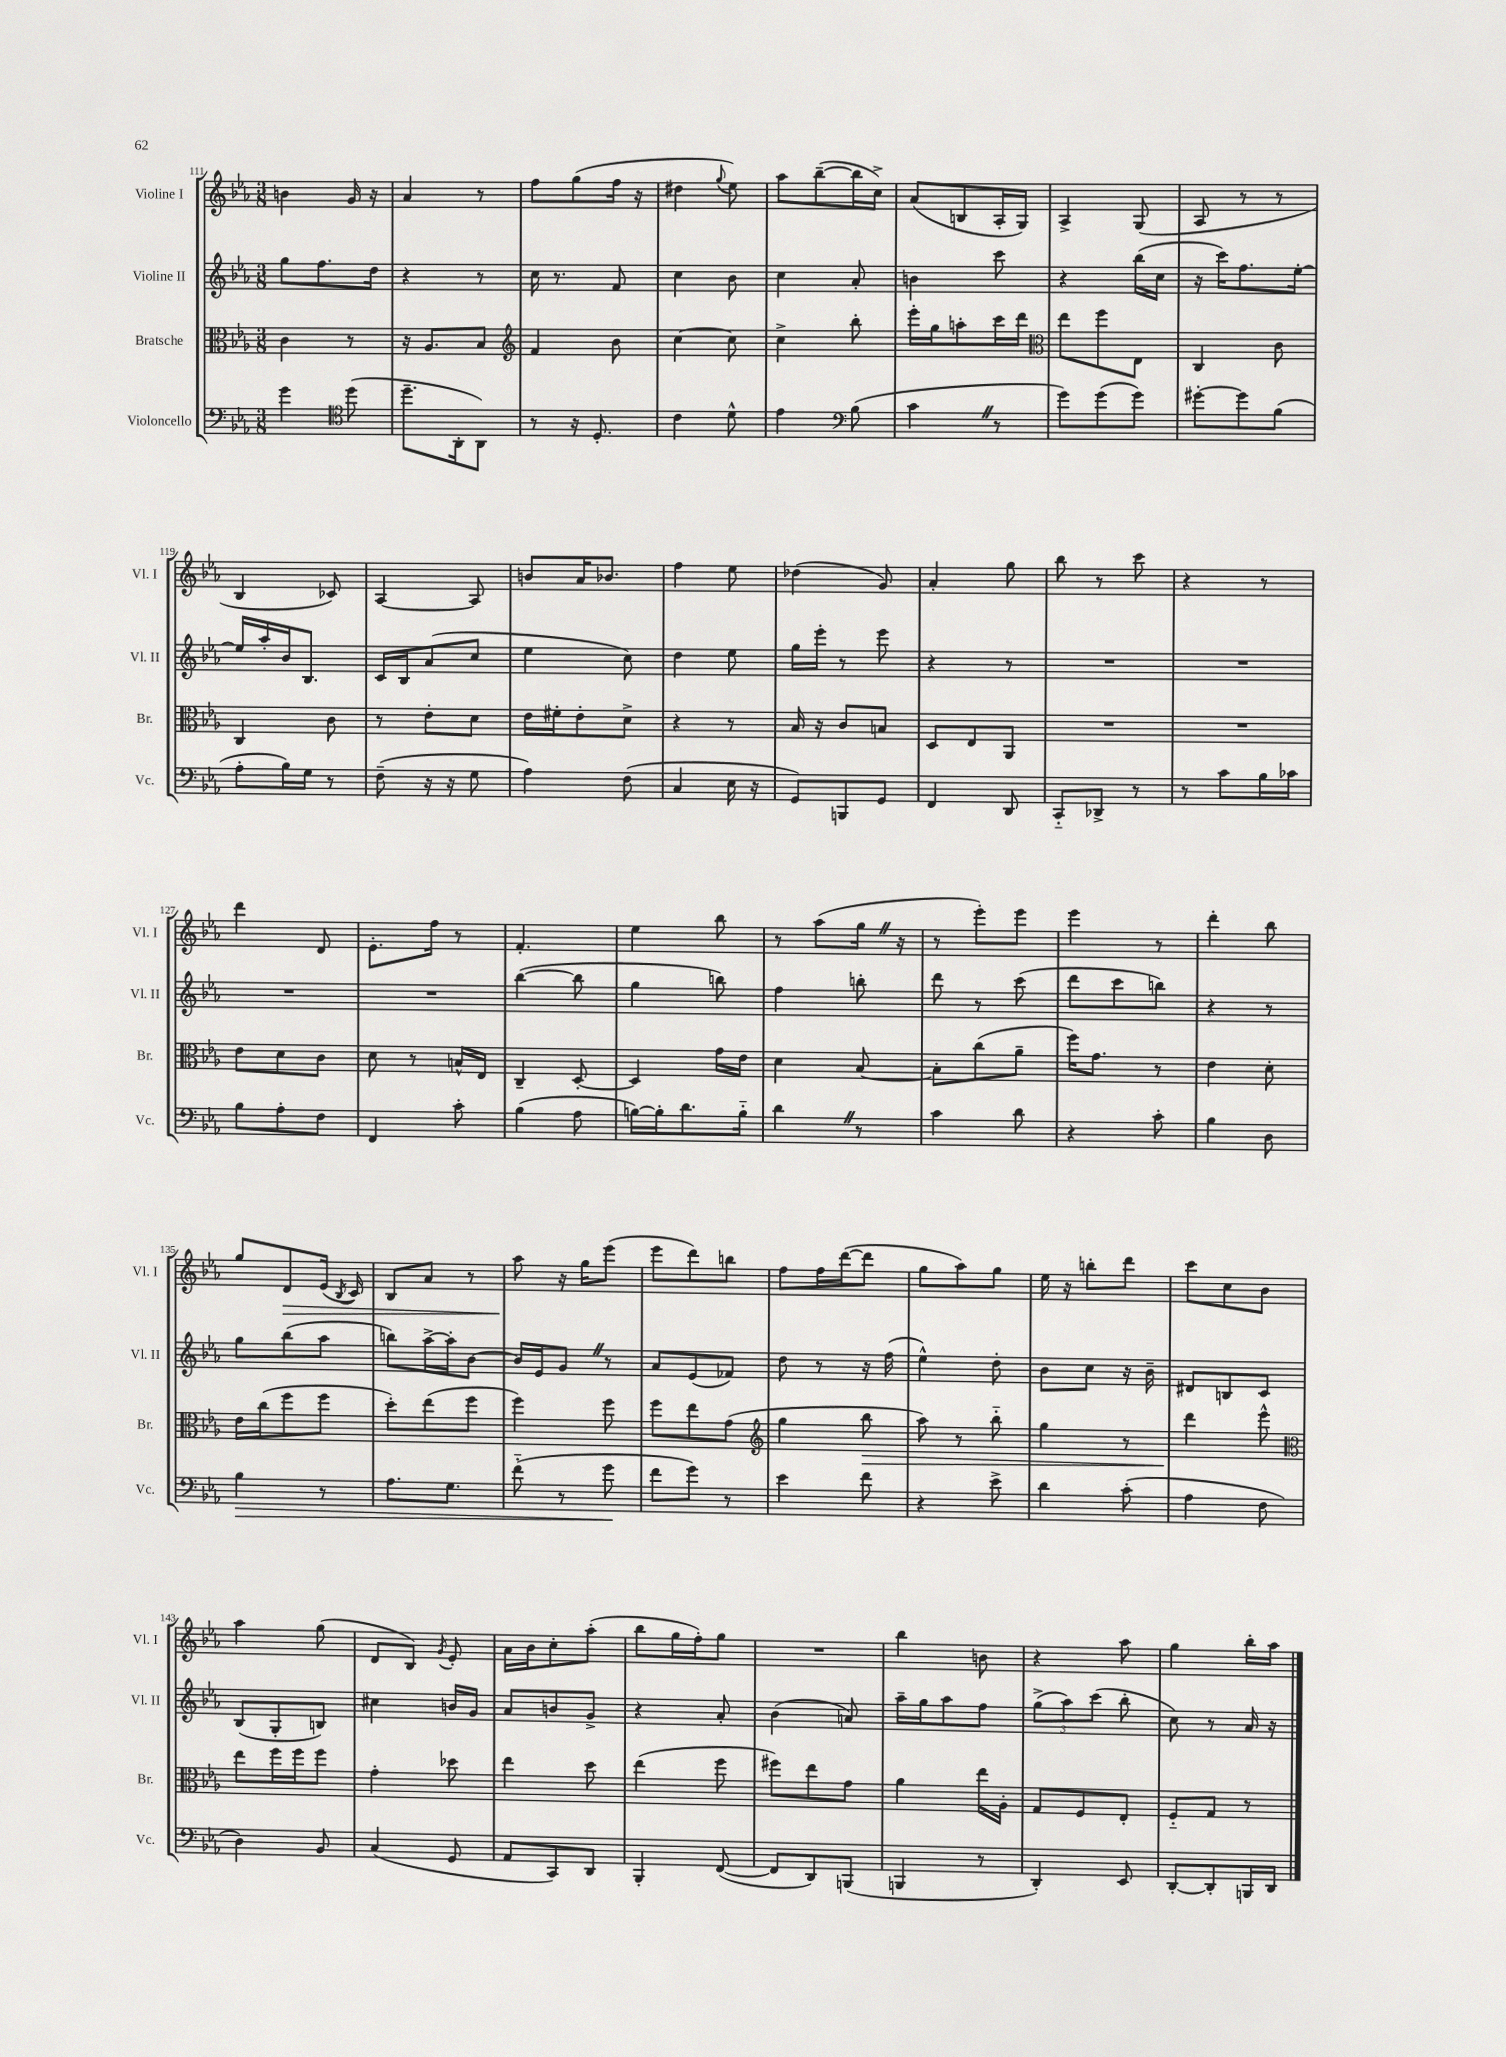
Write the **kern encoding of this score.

**kern	**kern	**kern	**kern
*staff4	*staff3	*staff2	*staff1
*clefF4	*clefC3	*clefG2	*clefG2
*k[b-e-a-]	*k[b-e-a-]	*k[b-e-a-]	*k[b-e-a-]
*M3/8	*M3/8	*M3/8	*M3/8
4g	4c	8gg	4b
.	.	8.ff	.
*clefC4	*	*	*
(8dd	8r	.	16g
.	.	16dd	16r
=	=	=	=
8.dd~	16r	4r	4a-
.	8.A-	.	.
16AA-'	.	.	.
8AA-)	8B-	8r	8r
=	=	=	=
*	*clefG2	*	*
8r	4f	16cc	8ff
.	.	8.r	.
16r	.	.	(8gg
8.D'	.	.	.
.	8b-	8f	16ff
.	.	.	16r
=	=	=	=
4c	[4cc	4cc	4dd#
.	.	.	8qqgg
8d^^	8cc]	8b-	8ee-)
=	=	=	=
4e-	4cc^	4cc	8aa-
.	.	.	([8bb-~
*clefF4	*	*	*
(8B-	8bb-'	8a-'	16bb-]
.	.	.	16cc^)
=	=	=	=
4c	16eee-'	4b	(8a-
.	16gg	.	.
.	8aa'	.	8B
8r	16ccc	8ccc	16A-'
.	16ddd	.	16G)
=	=	=	=
*	*clefC3	*	*
8g)	8ee-	4r	4A-^
(8g	8ff	.	.
8g)	8E-	(16bb-	(8G
.	.	16cc	.
=	=	=	=
[8g#'	4C	16r	8A-
.	.	16ccc)	.
8g#]	.	8.ff	8r
(8B-	8c	.	8r
.	.	[16ee-'	.
=	=	=	=
8A-'	4C	16ee-]	4B-
.	.	16aa-'	.
16B-)	.	16b-	.
16G	.	8.B-	.
8r	8c	.	8c-)
=	=	=	=
(8F~	8r	16c	[4A-
.	.	16B-	.
16r	8e-'	(8a-	.
16r	.	.	.
8G	8d	8cc	8A-]
=	=	=	=
4A-)	16e-	4ee-	8b
.	16f#'	.	.
.	8e-'	.	16a-
.	.	.	8.b-
(8F	8d^	8cc)	.
=	=	=	=
4C	4r	4dd	4ff
16E-	8r	8ee-	8ee-
16r	.	.	.
=	=	=	=
8GG)	16B-	16gg	(4dd-
.	16r	16eee-'	.
8BBB	8c	8r	.
8GG	8B	8eee-	8g)
=	=	=	=
4FF	8D	4r	4a-'
.	8E-	.	.
8DD	8AA-	8r	8gg
=	=	=	=
8CC'~	4.r	4.r	8bb-
8DD-^	.	.	8r
8r	.	.	8ccc
=	=	=	=
8r	4.r	4.r	4r
8c	.	.	.
16B-	.	.	8r
16c-	.	.	.
=	=	=	=
8B-	8e-	4.r	4ddd
8A-'	8d	.	.
8F	8c	.	8d
=	=	=	=
4FF	8d	4.r	8.e-'
.	8r	.	.
.	.	.	16ff
8c'	16B^^	.	8r
.	16E-	.	.
=	=	=	=
(4B-	4C~	([4bb-	4.f'
8A-	[8D'	8bb-]	.
=	=	=	=
[16B)	4D]	4gg	4ee-
16B']	.	.	.
8.d	.	.	.
.	16g	8bb)	8bb-
16B'~	16e-	.	.
=	=	=	=
4d	4d	4ff	8r
.	.	.	(8aa-
8r	[8B-	8bb'	16gg
.	.	.	16r
=	=	=	=
4c	8B-']	8ddd	8r
.	(8cc	8r	8eee-')
8d	8a-~	(8ccc	8eee-
=	=	=	=
4r	16ff)	8ddd	4eee-
.	8.g	.	.
.	.	8ccc	.
8c'	8r	8bb)	8r
=	=	=	=
4B-	4e-	4r	4ddd'
8D	8d'	8r	8bb-
=	=	=	=
4B-	16e-	8gg	8gg
.	(16cc	.	.
.	8ff	(8bb-	8d
8r	8ff	8aa-	(16e-
.	.	.	8qB-
.	.	.	16c)
=	=	=	=
8.A-	8dd')	8bb)	8B-
.	(8ee-	[16aa-^	8a-
8.G	.	16aa-']	.
.	8ff	[8b-	8r
=	=	=	=
(8f'~	4ff)	16b-]	8aa-
.	.	16e-	.
8r	.	8g	16r
.	.	.	16gg
8g	8ff	8r	(8eee-
=	=	=	=
8f	8ff	8a-	8eee-
8g)	8ee-	(8e-	8ddd)
8r	(8g	8f-)	8bb
=	=	=	=
*	*clefG2	*	*
4e-	4gg	8dd	8ff
.	.	8r	16ff
.	.	.	([16ddd
8f	8bb-	16r	8ddd]
.	.	(16ff	.
=	=	=	=
4r	8aa-)	4ee-^^)	8gg
.	8r	.	8aa-)
8e-^	8bb-'~	8dd'	8gg
=	=	=	=
4d	4gg	8b-	16ee-
.	.	.	16r
.	.	8cc	8bb'
(8c'	8r	16r	8ddd
.	.	16b-~	.
=	=	=	=
4A-	4ddd	8d#	8ccc
.	.	8B	8cc
8F	8eee-^^	8c	8b-
=	=	=	=
*	*clefC3	*	*
4D)	8ee-	(8B-	4aa-
.	16ff	8G'	.
.	16ff	.	.
8BB-	8ff	8B)	(8gg
=	=	=	=
(4C	4g'	4cc#	8d
.	.	.	8B-)
.	.	.	8qg
8GG	8dd-	16b	8e-'
.	.	16g	.
=	=	=	=
8AA-	4ee-	8a-	16a-
.	.	.	16b-
8CC)	.	8b	8cc'
8DD	8dd	8g^	(8aa-'
=	=	=	=
4BBB-'	(4ee-	4r	8bb-
.	.	.	16gg
.	.	.	16ff')
([8FF	8ff	8a-'	8gg
=	=	=	=
8FF]	8ff#)	(4b-	4.r
8DD)	8ee-	.	.
(8BBB	8g	8a)	.
=	=	=	=
4BBB	4a-	16aa-~	4bb-
.	.	16gg	.
.	.	8aa-	.
8r	16ee-	8ff	8b
.	16A-'	.	.
=	=	=	=
4DD')	8G	(12gg^	4r
.	.	12aa-)	.
.	8F	.	.
.	.	(12ccc	.
8EE-	8E-'	8bb-'	8aa-
=	=	=	=
[8DD'	8F'~	8cc)	4gg
8DD']	8G	8r	.
16BBB	8r	16a-	16bb-'
16DD	.	16r	16aa-
==	==	==	==
*-	*-	*-	*-
